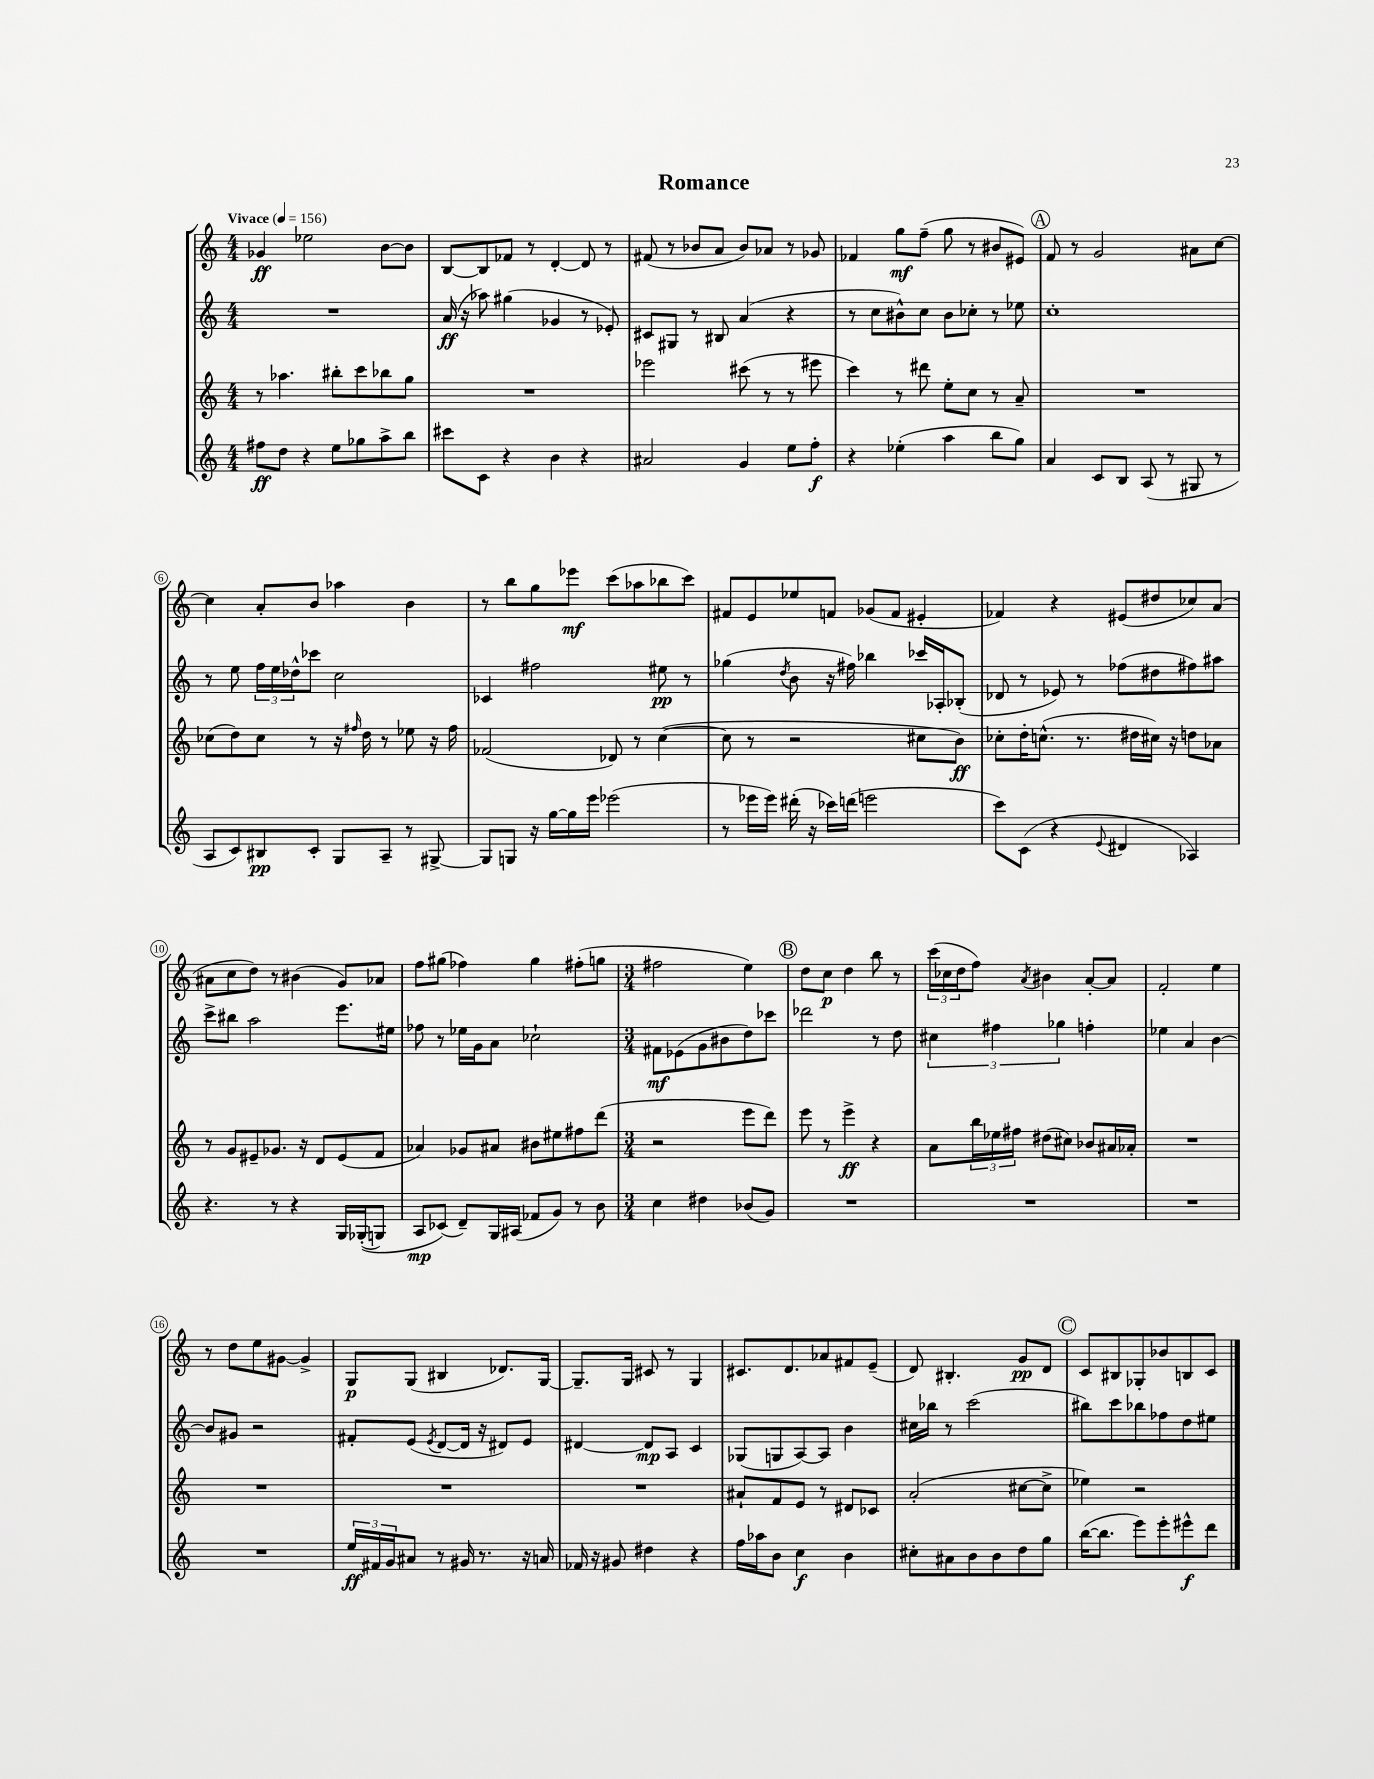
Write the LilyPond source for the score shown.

\header { title = "Romance" }
<<
\new StaffGroup <<
\new Staff = "s0" {
    \clef treble \key c \major \numericTimeSignature \time 4/4 \tempo "Vivace" 4 = 156
    ges'4\ff ees''2 b'8~ b'8 |
    b8~ b8 fes'8 r8 d'4~-. d'8 r8 |
    fis'8( r8 bes'8 a'8 bes'8) aes'8 r8 ges'8 |
    fes'4 g''8\mf f''8--( g''8 r8 bis'8 eis'8) |
    \mark \markup { \circle "A" } f'8 r8 g'2 ais'8 c''8~ |
    c''4 a'8-. b'8 aes''4 b'4 |
    r8 b''8 g''8 ees'''8\mf c'''8( aes''8 bes''8 c'''8) |
    fis'8 e'8 ees''8 f'8 ges'8( f'8 eis'4-. |
    fes'4) r4 eis'8( dis''8 ces''8) a'8( |
    ais'8 c''8 d''8) r8 bis'4( g'8) aes'8 |
    f''8 gis''8( fes''4) gis''4 fis''8-.( g''8 |
    \numericTimeSignature \time 3/4 fis''2 e''4) |
    \mark \markup { \circle "B" } d''8 c''8\p d''4 b''8 r8 |
    \tuplet 3/2 { c'''16( ces''16 d''16 } f''8) \acciaccatura { a'8 } bis'4 a'8~-. a'8 |
    f'2-. e''4 |
    r8 d''8 e''8 gis'8~ gis'4-> |
    g8\p g8( bis4 des'8.) g16~ |
    g8.-- g16 cis'8 r8 g4 |
    cis'8. d'8. aes'8 fis'8 e'8--( |
    d'8) bis4.-. g'8\pp d'8 |
    \mark \markup { \circle "C" } c'8 bis8 ges8-. bes'8 b8 c'8 \bar "|." |
}
\new Staff = "s1" {
    \clef treble \key c \major \numericTimeSignature \time 4/4
    R1 |
    a'16\ff( r16 aes''8) gis''4( ges'4 r8 ees'8-.) |
    cis'8 gis8 r8 bis8 a'4( r4 |
    r8 c''8 bis'8-^) c''8 bis'8 ces''8-. r8 ees''8 |
    \mark \markup { \circle "A" } c''1-. |
    r8 e''8 \tuplet 3/2 { f''16 e''16 des''16-^ } ces'''8 c''2 |
    ces'4 fis''2 eis''8\pp r8 |
    ges''4( \acciaccatura { d''8 } b'8 r16 fis''16) bes''4 ces'''16 aes16-. bes8-.( |
    des'8 r8 ees'8) r8 fes''8( dis''8 fis''8) ais''8 |
    c'''8-> bis''8 a''2 e'''8. eis''16 |
    fes''8 r8 ees''16 g'16 a'8 ces''2-! |
    \numericTimeSignature \time 3/4 fis'8\mf ees'8( g'8 bis'8 d''8) ces'''8 |
    \mark \markup { \circle "B" } des'''2 r8 d''8 |
    \tuplet 3/2 { cis''4 fis''4 ges''4 } f''4-. |
    ees''4 a'4 b'4~ |
    b'8 gis'8 r2 |
    fis'8-. e'8( \acciaccatura { e'8 } d'8~ d'16 r16 dis'8) e'8 |
    dis'4~ dis'8\mp a8 c'4 |
    ges8( g8 a8~) a8 b'4 |
    cis''16 bes''16 r8 c'''2( |
    \mark \markup { \circle "C" } bis''8) c'''8 bes''8 fes''8 d''8 eis''8 \bar "|." |
}
\new Staff = "s2" {
    \clef treble \key c \major \numericTimeSignature \time 4/4
    r8 aes''4. bis''8-. c'''8 bes''8 g''8 |
    R1 |
    ees'''2 cis'''8( r8 r8 eis'''8 |
    c'''4) r8 dis'''8 e''8-. c''8 r8 a'8-- |
    \mark \markup { \circle "A" } R1 |
    ces''8( d''8) ces''8 r8 r16 \grace { fis''16 } d''16 r8 ees''8 r16 fis''16 |
    fes'2( des'8) r8 c''4~( |
    c''8 r8 r2 cis''8 b'8\ff) |
    ces''8-. d''16-. c''8.-^( r8. dis''16 cis''16) r16 d''8 aes'8 |
    r8 g'8 eis'8-- ges'8. r16 d'8 eis'8( f'8 |
    aes'4) ges'8 ais'8 bis'8 eis''8 fis''8 d'''8( |
    \numericTimeSignature \time 3/4 r2 e'''8 d'''8) |
    \mark \markup { \circle "B" } e'''8 r8 e'''4->\ff r4 |
    a'8 \tuplet 3/2 { b''16 ees''16 fis''16 } dis''8( cis''8) bes'8 ais'16 aes'16-. |
    R2. |
    R2. |
    R2. |
    R2. |
    ais'8-! f'8 e'8 r8 dis'8 ces'8 |
    a'2-.( cis''8~ cis''8-> |
    \mark \markup { \circle "C" } ees''4) r2 \bar "|." |
}
\new Staff = "s3" {
    \clef treble \key c \major \numericTimeSignature \time 4/4
    fis''8\ff d''8 r4 e''8 ges''8 a''8-> b''8 |
    cis'''8 c'8 r4 b'4 r4 |
    ais'2 g'4 e''8 f''8-.\f |
    r4 ees''4-.( a''4 b''8 g''8) |
    \mark \markup { \circle "A" } a'4 c'8 b8 a8( r8 gis8 r8 |
    a8 c'8) bis8\pp c'8-. g8 a8-- r8 gis8~-> |
    gis8 g8 r16 g''16~ g''16 e'''16 ees'''2( |
    r8 ees'''16 ees'''16) dis'''16-.( r16 ces'''16) d'''16( e'''2 |
    c'''8) c'8( r4 \appoggiatura { e'8 } dis'4 aes4) |
    r4. r8 r4 g16 ges16-.(\( g8) |
    a8\mp ces'8(\) d'8--) g16 ais16( fes'8 g'8) r8 b'8 |
    \numericTimeSignature \time 3/4 c''4 dis''4 bes'8( g'8) |
    \mark \markup { \circle "B" } R2. |
    R2. |
    R2. |
    R2. |
    \tuplet 3/2 { e''16\ff fis'16 g'16 } ais'8 r8 gis'16 r8. r16 a'16 |
    fes'16 r16 gis'8 dis''4 r4 |
    f''16 aes''16 b'8 c''4\f b'4 |
    cis''8-. ais'8 b'8 b'8 d''8 g''8 |
    \mark \markup { \circle "C" } b''16~( b''8. e'''8) e'''8-. eis'''8-^\f d'''8 \bar "|." |
}
>>
>>
\layout { \context { \Score \override BarNumber.stencil = #(make-stencil-circler 0.1 0.3 ly:text-interface::print) } }
